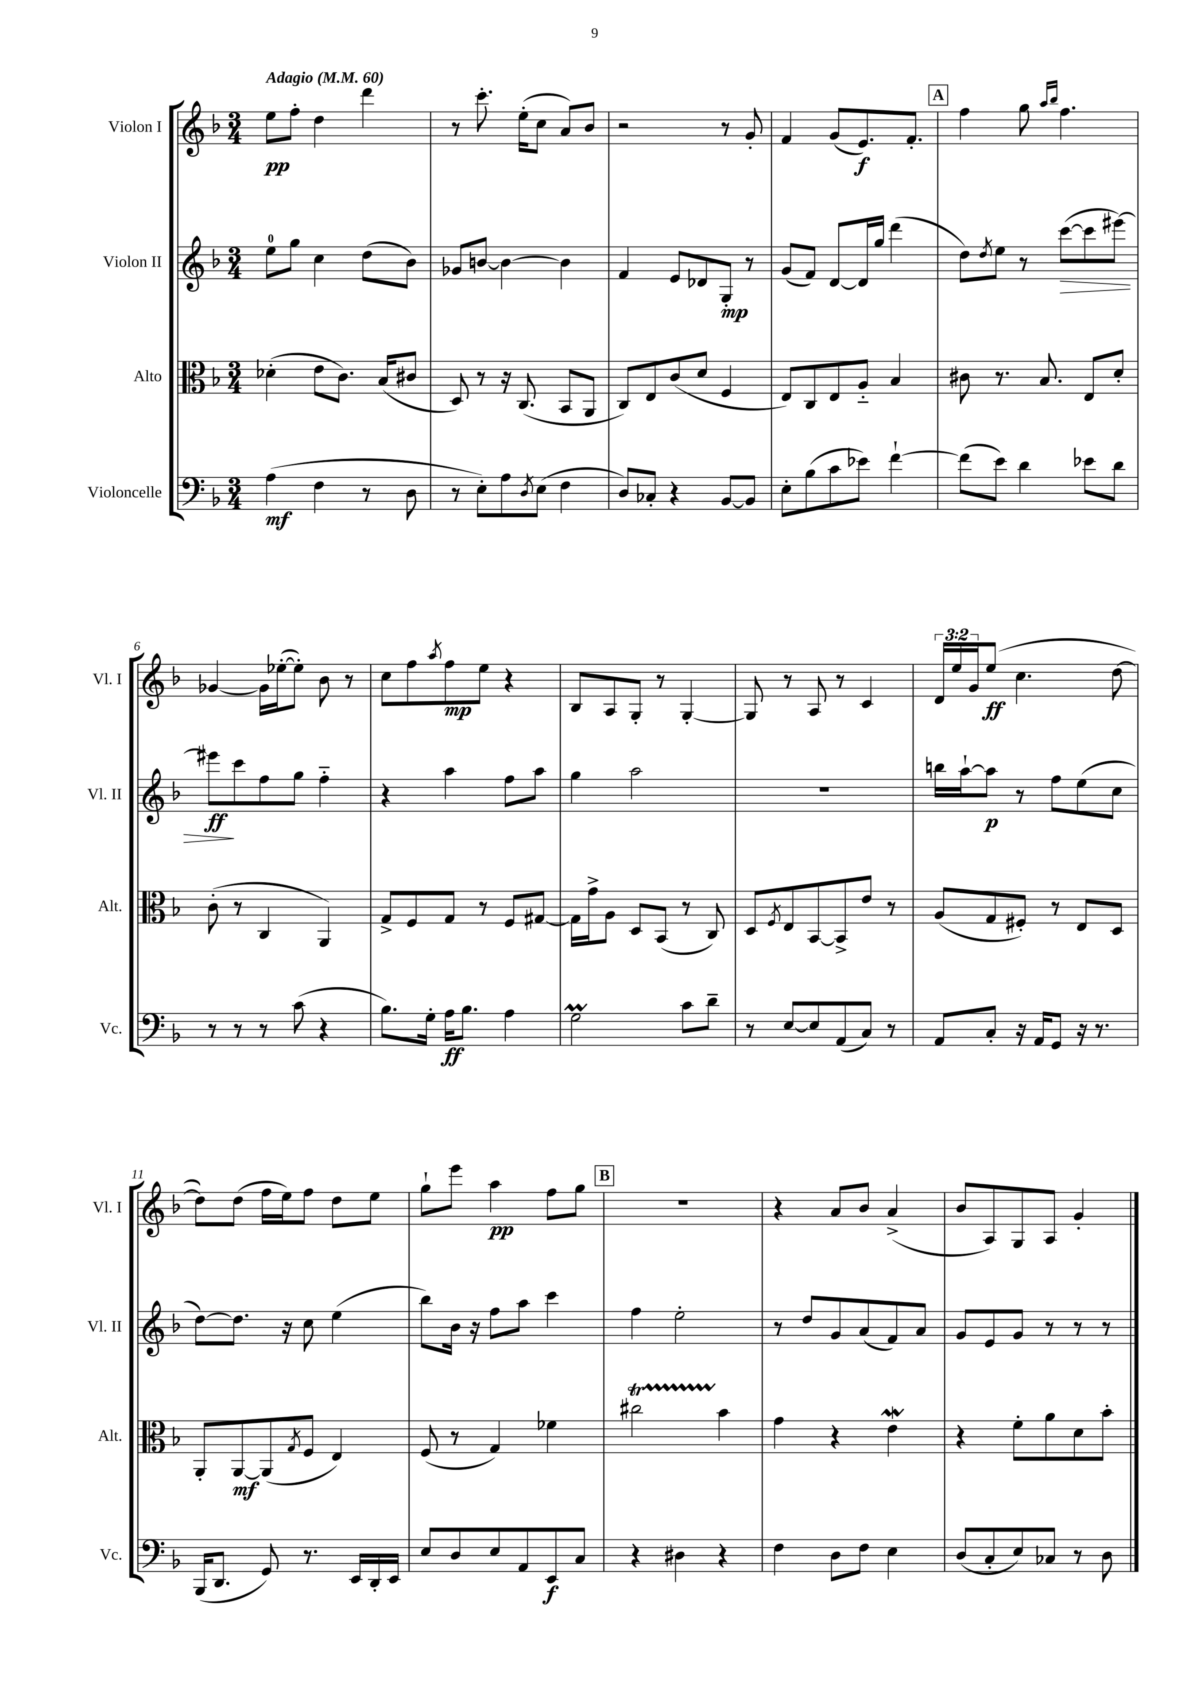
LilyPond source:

<<
\new StaffGroup <<
\new Staff = "s0" \with { instrumentName = "Violon I" shortInstrumentName = "Vl. I" } {
    \clef treble \key f \major \numericTimeSignature \time 3/4 \override Staff.TupletNumber.text = #tuplet-number::calc-fraction-text \tempo "Adagio" 4 = 60
    e''8\pp f''8-. d''4 d'''4 |
    r8 c'''8.-. e''16-.( c''8 a'8) bes'8 |
    r2 r8 g'8-. |
    f'4 g'8( e'8.\f) f'8.-. |
    \mark \markup { \box "A" } f''4 g''8 \grace { a''16 bes''16 } f''4. |
    ges'4~ ges'16 ees''16~-.( ees''8-.) bes'8 r8 |
    c''8 f''8 \acciaccatura { a''8 } f''8\mp e''8 r4 |
    bes8 a8 g8-. r8 g4~-. |
    g8 r8 a8 r8 c'4 |
    \tuplet 3/2 { d'16 e''16 g'16 } e''8\ff( c''4. d''8~ |
    d''8) d''8( f''16 e''16) f''8 d''8 e''8 |
    g''8-! e'''8 a''4\pp f''8 g''8 |
    \mark \markup { \box "B" } R2. |
    r4 a'8 bes'8 a'4->( |
    bes'8 a8) g8 a8 g'4-. \bar "|." |
}
\new Staff = "s1" \with { instrumentName = "Violon II" shortInstrumentName = "Vl. II" } {
    \clef treble \key f \major \numericTimeSignature \time 3/4
    e''8-0 g''8 c''4 d''8( bes'8) |
    ges'8 b'8~ b'4~ b'4 |
    f'4 e'8 des'8 g8-.\mp r8 |
    g'8( f'8) d'8~ d'16 g''16 d'''4( |
    \mark \markup { \box "A" } d''8) \acciaccatura { d''8 } e''8 r8 c'''8~\>( c'''8 eis'''8~) |
    eis'''8\ff\! c'''8 f''8 g''8 f''4-_ |
    r4 a''4 f''8 a''8 |
    g''4 a''2 |
    R2. |
    b''16 a''16~-! a''8\p r8 f''8 e''8( c''8 |
    d''8~) d''8. r16 c''8 e''4( |
    bes''8) bes'16 r16 f''8 a''8 c'''4 |
    \mark \markup { \box "B" } f''4 e''2-. |
    r8 d''8 g'8 a'8( f'8) a'8 |
    g'8 e'8 g'8 r8 r8 r8 \bar "|." |
}
\new Staff = "s2" \with { instrumentName = "Alto" shortInstrumentName = "Alt." } {
    \clef alto \key f \major \numericTimeSignature \time 3/4
    des'4-.( e'8 c'8.) bes16( cis'8 |
    d8) r8 r16 c8.( bes,8 a,8 |
    c8) e8 c'8( d'8 f4 |
    e8) c8 e8 a8-_ bes4 |
    \mark \markup { \box "A" } cis'8 r8. bes8. e8 d'8-. |
    c'8-.( r8 c4 a,4) |
    g8-> f8 g8 r8 f8 gis8~ |
    gis16 g'16-> a8 d8 bes,8( r8 c8) |
    d8 \acciaccatura { f8 } e8 bes,8~ bes,8-> e'8 r8 |
    a8( g8 fis8-.) r8 e8 d8 |
    a,8-. a,8~\mf a,8( \acciaccatura { g8 } f8 e4) |
    f8( r8 g4) fes'4 |
    \mark \markup { \box "B" } cis''2\startTrillSpan bes'4\stopTrillSpan |
    g'4 r4 e'4\mordent |
    r4 f'8-. a'8 d'8 bes'8-. \bar "|." |
}
\new Staff = "s3" \with { instrumentName = "Violoncelle" shortInstrumentName = "Vc." } {
    \clef bass \key f \major \numericTimeSignature \time 3/4
    a4\mf( f4 r8 d8 |
    r8 e8-.) a8 \acciaccatura { d8 } e8( f4 |
    d8) ces8-. r4 bes,8~ bes,8 |
    e8-. bes8( c'8 ees'8) f'4~-! |
    \mark \markup { \box "A" } f'8( e'8) d'4 ees'8 d'8 |
    r8 r8 r8 c'8( r4 |
    bes8.) g16-. a16\ff bes8. a4 |
    g2\prall c'8 d'8-- |
    r8 e8~ e8 a,8( c8) r8 |
    a,8 c8-. r16 a,16 g,8 r16 r8. |
    bes,,16( d,8. g,8) r8. e,16 d,16-. e,16 |
    e8 d8 e8 a,8 e,8\f c8 |
    \mark \markup { \box "B" } r4 dis4 r4 |
    f4 d8 f8 e4 |
    d8( c8-. e8) ces8 r8 d8 \bar "|." |
}
>>
>>
